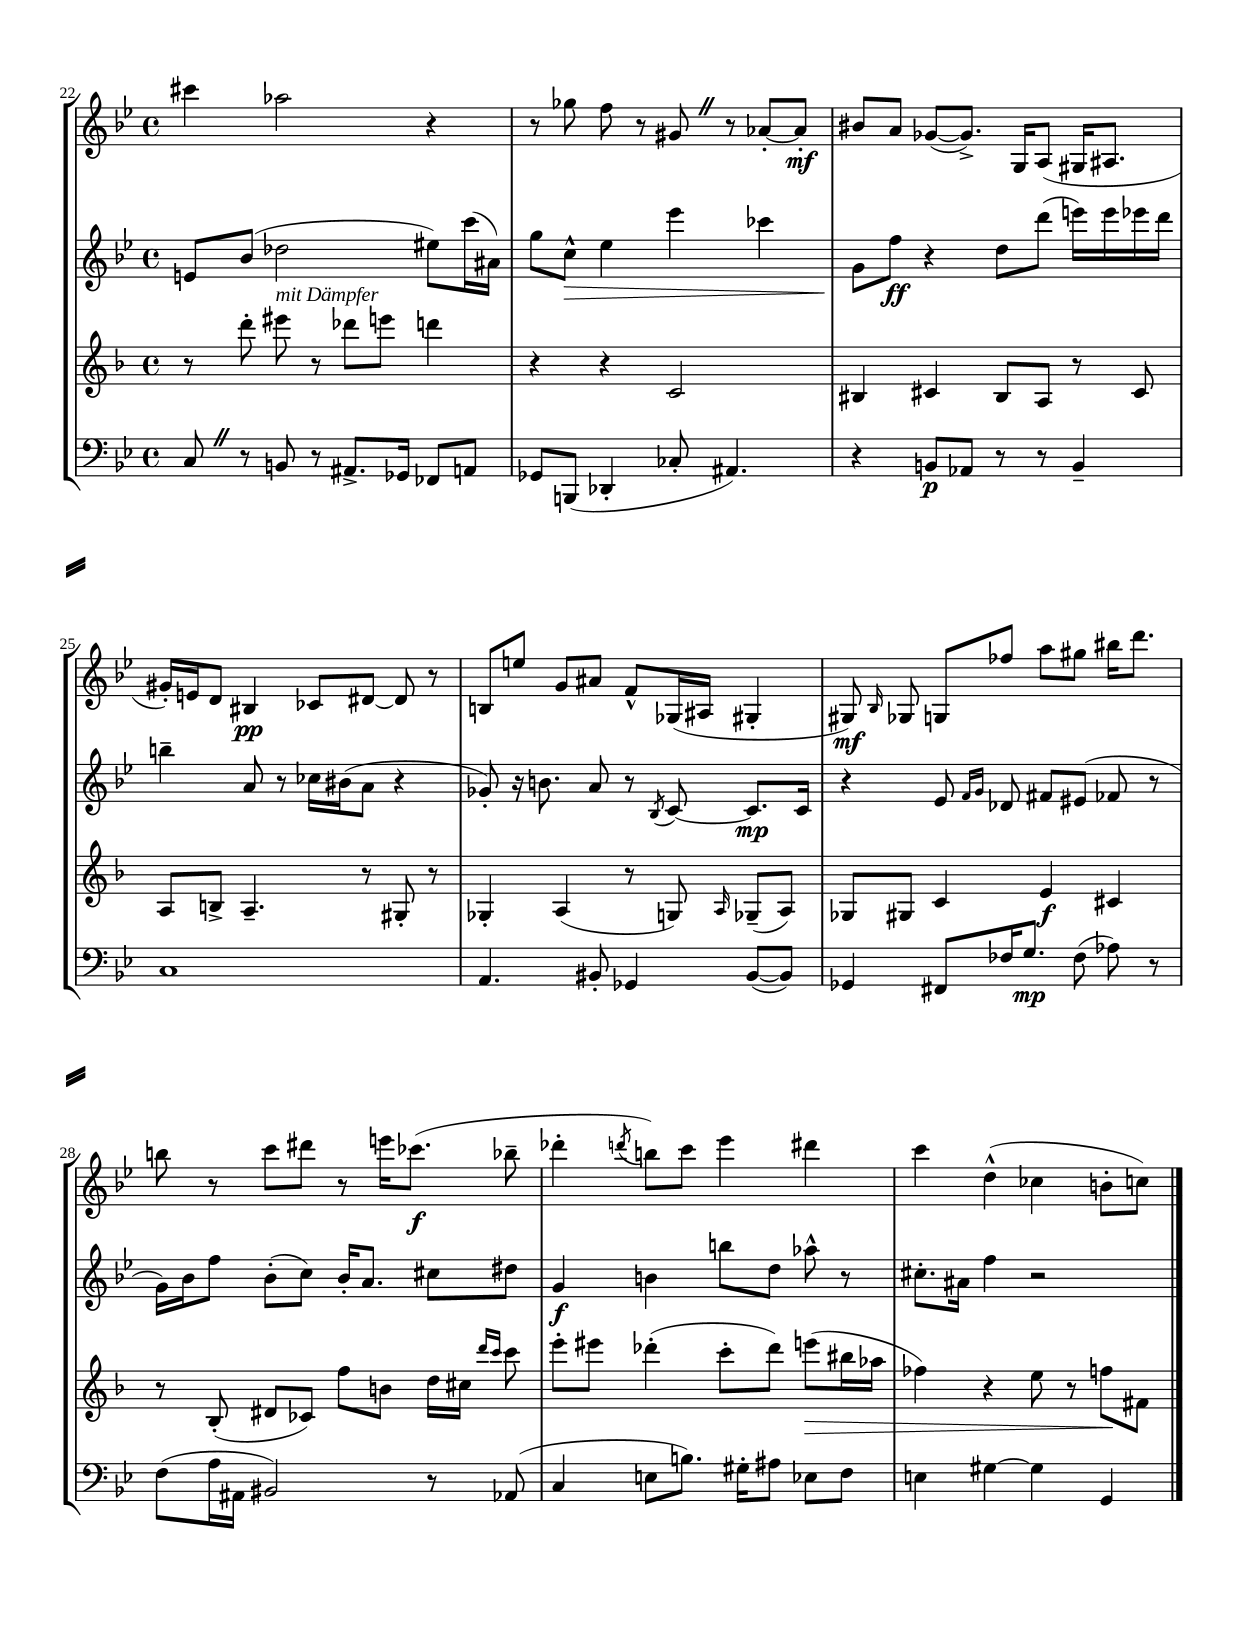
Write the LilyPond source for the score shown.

<<
\new StaffGroup <<
\new Staff = "s0" {
    \clef treble \key bes \major \defaultTimeSignature \time 4/4
    \autoBeamOff cis'''4 aes''2 r4 |
    r8 ges''8 f''8 r8 gis'8 \once \override BreathingSign.text = \markup { \musicglyph "scripts.caesura.straight" } \breathe r8 aes'8[~-. aes'8]-.\mf |
    bis'8[ a'8] ges'8[~( ges'8.]->) g16[ a8]( gis16[ ais8.] |
    gis'16[-.) e'16 d'8] bis4\pp ces'8[ dis'8]~ dis'8 r8 |
    b8[ e''8] g'8[ ais'8] f'8[-^ ges16( ais16] gis4-. |
    gis8\mf) \grace { bes16 } ges8 g8[ fes''8] a''8[ gis''8] bis''16[ d'''8.] |
    b''8 r8 c'''8[ dis'''8] r8 e'''16[ ces'''8.]\f( bes''8-- |
    des'''4-. \acciaccatura { d'''8 } b''8[) c'''8] ees'''4 dis'''4 |
    c'''4 d''4-^( ces''4 b'8[-. c''8]) \bar "|." |
}
\new Staff = "s1" {
    \clef treble \key bes \major \defaultTimeSignature \time 4/4
    \autoBeamOff e'8[ bes'8]( des''2 eis''8[) c'''16( ais'16]) |
    g''8[ c''8]-^\> ees''4 ees'''4 ces'''4 |
    g'8[\! f''8]\ff r4 d''8[ d'''8]( e'''16[) e'''16 ees'''16 d'''16] |
    b''4-- a'8 r8 ces''16[ bis'16( a'8] r4 |
    ges'8-.) r16 b'8. a'8 r8 \acciaccatura { bes8 } c'8~ c'8.[\mp c'16] |
    r4 ees'8 \grace { f'16[ g'16] } des'8 fis'8[ eis'8]( fes'8 r8 |
    g'16[) bes'16 f''8] bes'8[-.( c''8]) bes'16[-. a'8.] cis''8[ dis''8] |
    g'4\f b'4 b''8[ d''8] aes''8-^ r8 |
    cis''8.[-. ais'16] f''4 r2 \bar "|." |
}
\new Staff = "s2" {
    \clef treble \key f \major \defaultTimeSignature \time 4/4
    \autoBeamOff r8 d'''8-. eis'''8^\markup { \italic "mit Dämpfer" } r8 des'''8[ e'''8] d'''4 |
    r4 r4 c'2 |
    bis4 cis'4 bis8[ a8] r8 cis'8 |
    a8[ b8]-> a4.-- r8 gis8-. r8 |
    ges4-. a4( r8 g8) \grace { a16 } ges8[--( a8]) |
    ges8[ gis8] c'4 e'4\f cis'4 |
    r8 bes8-.( dis'8[ ces'8]) f''8[ b'8] d''16[ cis''16] \grace { d'''16[ c'''16] } c'''8 |
    e'''8[-. eis'''8] des'''4-.( c'''8[-. des'''8]) e'''8[\>( bis''16 aes''16] |
    fes''4) r4 e''8 r8 f''8[\! fis'8] \bar "|." |
}
\new Staff = "s3" {
    \clef bass \key bes \major \defaultTimeSignature \time 4/4
    \autoBeamOff c8 \once \override BreathingSign.text = \markup { \musicglyph "scripts.caesura.straight" } \breathe r8 b,8 r8 ais,8.[-> ges,16] fes,8[ a,8] |
    ges,8[ b,,8]( des,4-. ces8-. ais,4.) |
    r4 b,8[\p aes,8] r8 r8 b,4-- |
    c1 |
    a,4. bis,8-. ges,4 bis,8[~( bis,8]) |
    ges,4 fis,8[ fes16 g8.]\mp fes8( aes8) r8 |
    f8[( a16 ais,16] bis,2) r8 aes,8( |
    c4 e8[ b8.]) gis16[-. ais8] ees8[ f8] |
    e4 gis4~ gis4 g,4 \bar "|." |
}
>>
>>
\layout { \context { \Score currentBarNumber = #22 } }
